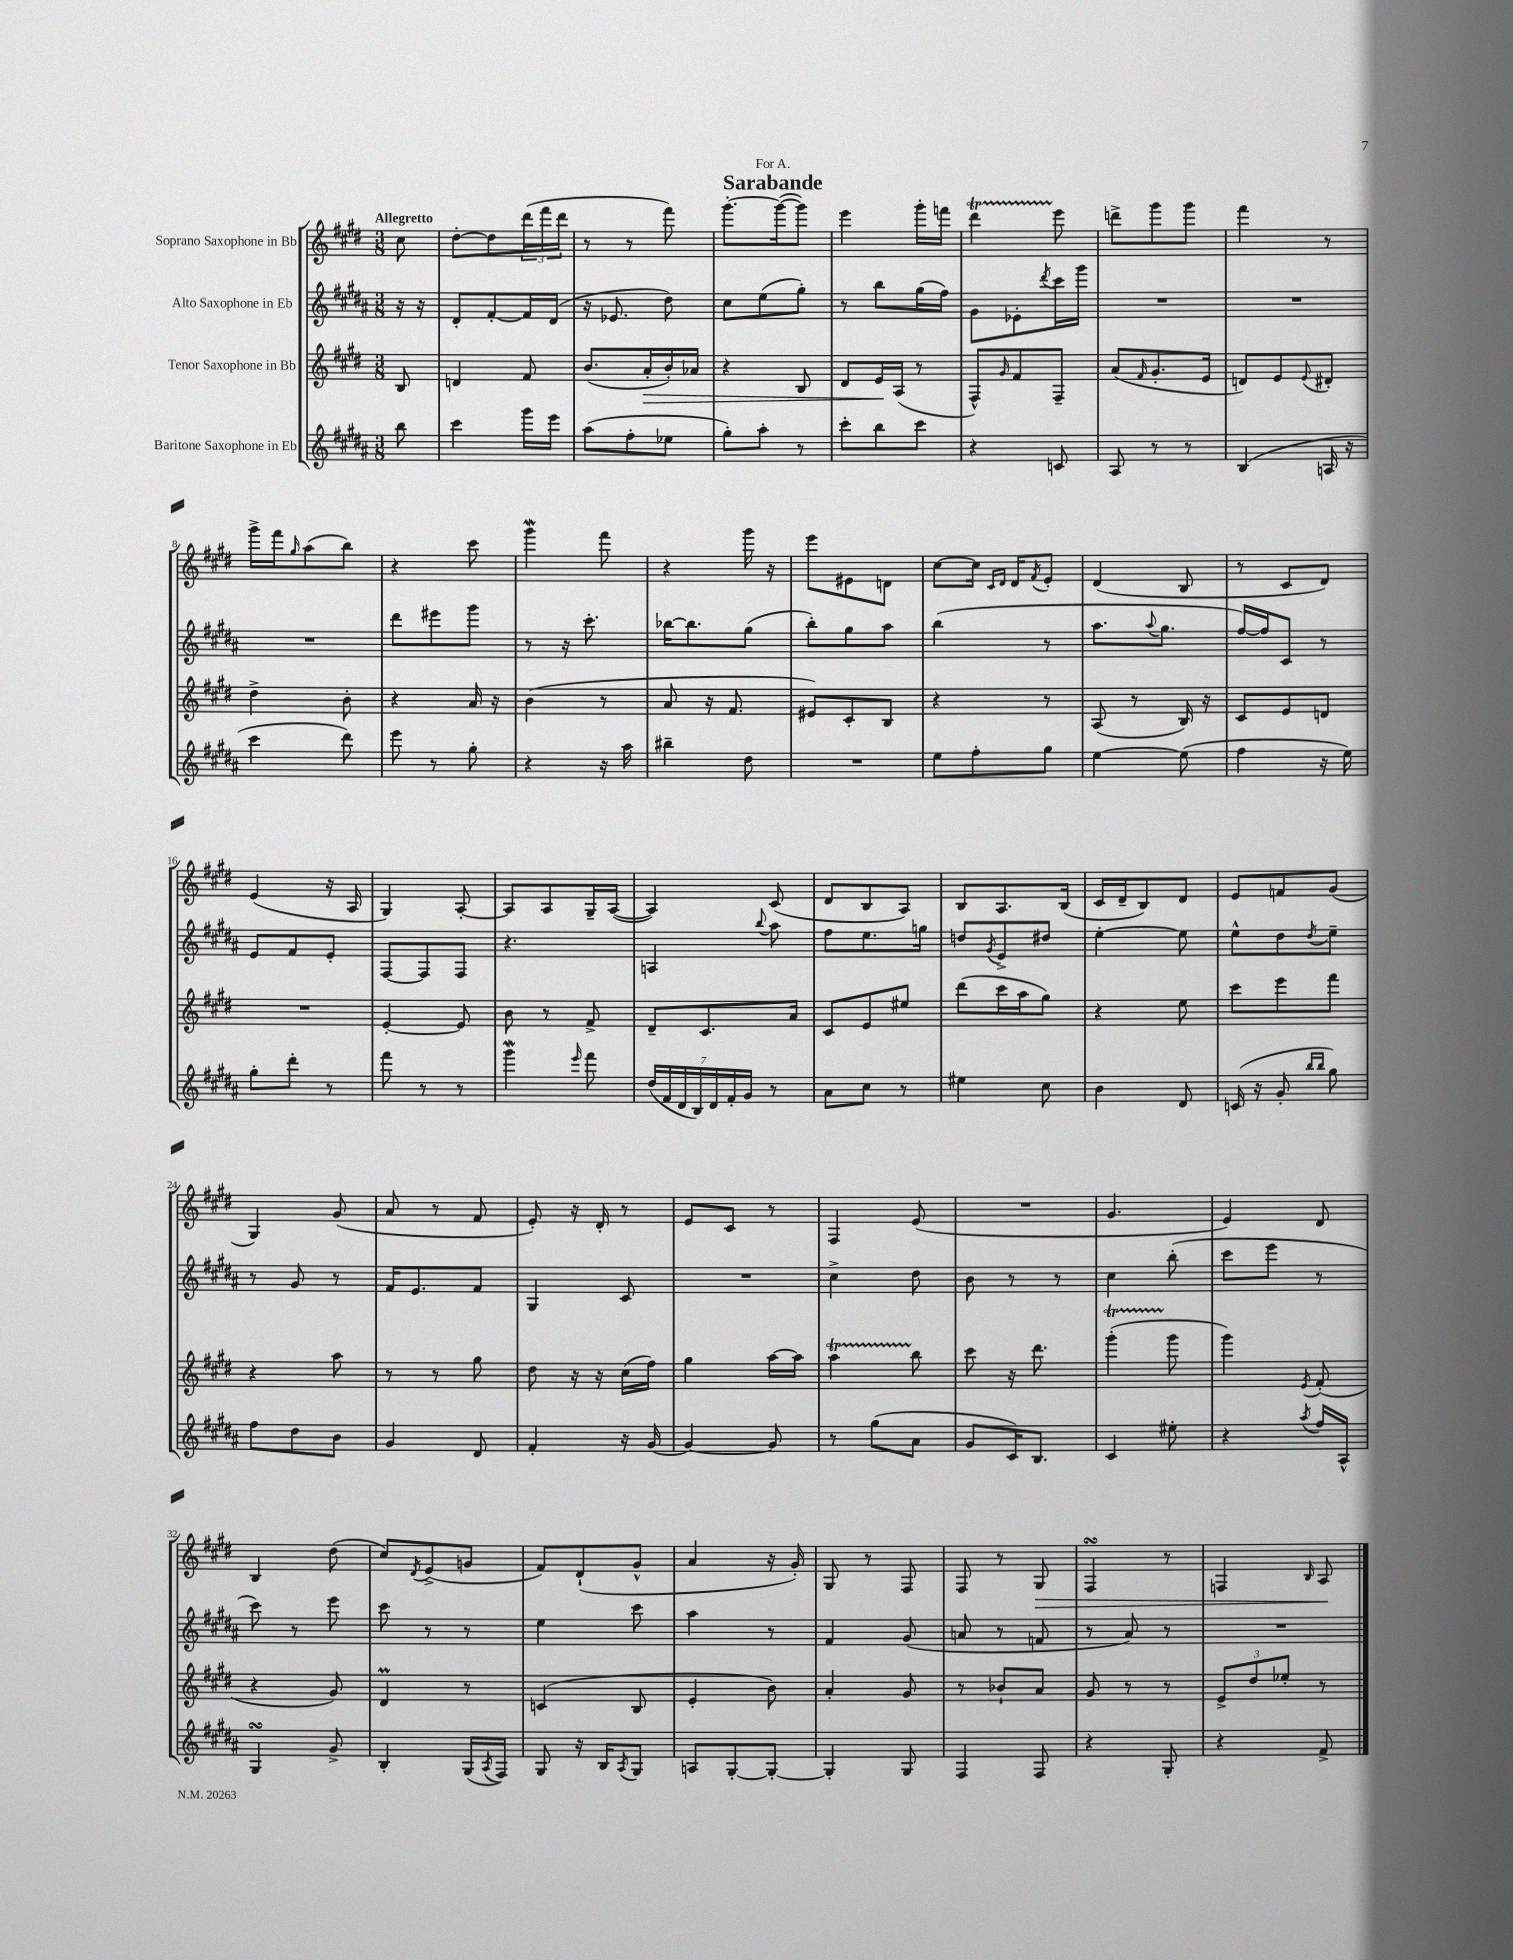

**kern	**kern	**kern	**kern
*staff4	*staff3	*staff2	*staff1
*clefG2	*clefG2	*clefG2	*clefG2
*k[f#c#g#d#a#]	*k[f#c#g#d#]	*k[f#c#g#d#a#]	*k[f#c#g#d#]
*M3/8	*M3/8	*M3/8	*M3/8
8bb\	8B/	16r	8cc#\
.	.	16r	.
=	=	=	=
4ccc#\	4d/	8d#'/L	[8dd#'\L
.	.	[8f#'/	8dd#\]
16ggg#\LL	8f#/	16f#/]L	(24ddd#\L
.	.	.	24fff#\
16eee\JJ	.	(16d#/JJ	.
.	.	.	24ddd#\JJ
=	=	=	=
(8aa#\L	(8.b/L	16r	8r
.	.	8.e-/	.
8ff#'\	.	.	8r
.	16a'/L	.	.
8ee-\J	16b'/)	8dd#\)	8fff#\)
.	16a-/JJ	.	.
=	=	=	=
8gg#'\L)	4r	8cc#\L	[8.ggg#'\L
8aa#'\J	.	(8ee\	.
.	.	.	(16ggg#\_k
8r	8B/	8gg#'\J)	8ggg#\]J)
=	=	=	=
8ccc#'\L	8d#/L	8r	4eee\
8bb\	16e/L	8bb\L	.
.	(16A/JJ	.	.
8ccc#\J	8r	(16gg#\L	16ggg#'\LL
.	.	16ff#\JJ)	16fff\JJ
=	=	=	=
4r	8F#^^/L)	8g#\L	4ddd#\
.	16qqg#/	.	.
.	8f#/	8e-'\	.
.	.	8qddd#/	.
8c/	8F#~/J	16ccc#\L	8eee\
.	.	16ggg#\JJ	.
=	=	=	=
8A#/	(8a/L	4.r	8ddd^\L
.	16qqf#/	.	.
8r	8.g#'/	.	8ggg#\
8r	.	.	8ggg#\J
.	16e/Jk	.	.
=	=	=	=
(4B/	8d/L)	4.r	4fff#\
.	8e/	.	.
.	8qqe/	.	.
16A/	8d#'/J	.	8r
16r	.	.	.
=	=	=	=
4ccc#\	4dd#^\	4.r	16ggg#^\LL
.	.	.	16fff#\J
.	.	.	16qqgg#/
.	.	.	(8aa\
8ddd#\)	8b'\	.	8bb\J)
=	=	=	=
8eee\	4r	8ddd#\L	4r
8r	.	8eee#\	.
8gg#'\	16a/	8ggg#\J	8ccc#\
.	16r	.	.
=	=	=	=
4r	(4b\	8r	4ggg#\
.	.	16r	.
.	.	8.ccc#'\	.
16r	8r	.	8fff#\
16aa#\	.	.	.
=	=	=	=
4bb#~\	8a/	[16bb-\LK	4r
.	.	8.bb-\]	.
.	16r	.	.
.	8.f#/	.	.
8dd#\	.	(8gg#\J	16ggg#\
.	.	.	16r
=	=	=	=
4.r	8e#/L)	8bb'\L)	8eee\L
.	8c#'/	8gg#\	8e#\
.	8B/J	8aa#\J	8d\J
=	=	=	=
8ee\L	4r	(4bb\	[8cc#\L
8ff#'\	.	.	16cc#\]Jk
.	.	.	16qqc#/LL
.	.	.	16qqd#/JJ
.	.	.	16d#/LK
.	.	.	8qf#/
8gg#\J	8r	8r	8e'/J
=	=	=	=
[4ee\	(8A/	8.aa#\L	(4d#/
.	8r	.	.
.	.	8qqaa#/	.
.	.	8.gg#\J	.
(8ee\]	16B/)	.	8B/
.	16r	.	.
=	=	=	=
4ff#\	8c#/L	[16ff#/LL)	8r
.	.	16ff#/]J	.
.	8e/	8c#/J	8c#/L
16r	8d/J	8r	8d#/J)
16ee\)	.	.	.
=	=	=	=
8gg#'\L	4.r	8e/L	(4e/
8ddd#'\J	.	8f#/	.
8r	.	8e'/J	16r
.	.	.	16A/
=	=	=	=
8fff#\	[4e'/	[8F#/L	4G#/)
8r	.	8F#/]	.
8r	8e/]	8F#/J	[8A'/
=	=	=	=
4ggg#\	8b\	4.r	8A/]L
.	8r	.	8A/
16qqeee/	.	.	.
8fff#\	8f#^/	.	16G#~/L
.	.	.	([16A/JJ
=	=	=	=
(28dd#/LL	8d#~/L	4A/	4A/])
28f#/	.	.	.
28d#/	.	.	.
28B/)	.	.	.
.	8.c#/	.	.
28d#/	.	.	.
28f#'/	.	.	.
28g#/JJ	.	.	.
.	.	8qqbb/	.
8r	.	8aa#\	(8c#/
.	16a/Jk	.	.
=	=	=	=
8a#\L	8c#/L	8ff#\L	8d#/L
8cc#\J	8e/	8.ee\	8B/
8r	8ee#/J	.	8A/J)
.	.	16gg\Jk	.
=	=	=	=
4ee#\	(8ddd#\L	8dd/L	8B/L
.	.	8qg#/	.
.	16ccc#\L	8e^/	8.A/
.	16aa\J	.	.
8cc#\	8gg#\J)	8dd#/J	.
.	.	.	(16B/Jk
=	=	=	=
4b\	4r	[4ee'\	16c#/LL
.	.	.	16d#~/J
.	.	.	8B/)
8d#/	8ee\	8ee\]	8d#/J
=	=	=	=
(16c/	8ccc#\L	8ee^^\L	8e/L
16r	.	.	.
8g#'/	8eee\	8dd#\	8f/
16qqbb/LL	.	.	.
16qqbb/JJ	.	8qdd#/	.
8gg#\)	8fff#\J	8ee~\J	(8g#/J
=	=	=	=
8ff#\L	4r	8r	4G#/)
8dd#\	.	8g#/	.
8b\J	8aa\	8r	(8g#/
=	=	=	=
4g#/	8r	16f#/LK	8a/
.	.	8.e/	.
.	8r	.	8r
8d#/	8gg#\	8f#/J	8f#/
=	=	=	=
4f#'/	8dd#\	4G#/	8e'/)
.	16r	.	16r
.	16r	.	16d#'/
16r	(16cc#\LL	8c#/	8r
[16g#/	16ff#\JJ)	.	.
=	=	=	=
4g#/_	4gg#\	4.r	8e/L
.	.	.	8c#/J
8g#/]	[16aa\LL	.	8r
.	16aa\]JJ	.	.
=	=	=	=
8r	4aa\	4cc#^\	4F#/
(8gg#\L	.	.	.
8a#\J	8bb\	8dd#\	(8e/
=	=	=	=
8g#/L	8ccc#\	8b\	4.r
16c#/K)	16r	8r	.
8.B/J	8.ddd#\	.	.
.	.	8r	.
=	=	=	=
4c#/	(4ggg#'\	4cc#\	4.g#/
8ee#'\	8ggg#\	(8bb'\	.
=	=	=	=
4r	4ggg#\)	8ccc#\L	4e/)
.	.	8eee\J	.
8qaa#/	8qe/	.	.
16ff#/LL	(8f#'/	8r	8d#/
16A#^^/JJ	.	.	.
=	=	=	=
4G#/	4r	8ccc#\)	4B/
.	.	8r	.
8g#^/	8g#/)	8eee\	(8dd#\
=	=	=	=
4B'/	4d#/	8ccc#\	8cc#/L)
.	.	.	8qd#/
.	.	8r	(8e^/
(16G#/LL	8r	8r	8g/J
8qA#/	.	.	.
16F#/JJ)	.	.	.
=	=	=	=
8G#/	(4c/	4ee\	8f#/L)
16r	.	.	(8d#`/
16B/LK	.	.	.
8qA#/	.	.	.
8G#/J	8B/	8ccc#\	8g#^^/J
=	=	=	=
8A/L	4e'/	4aa#\	4a/
[8G#'/	.	.	.
8G#'/_J	8b\)	8r	16r
.	.	.	16g#'/)
=	=	=	=
4G#'/]	4a'/	4f#/	8G#/
.	.	.	8r
8G#/	8g#/	(8g#/	8F#/
=	=	=	=
4F#/	8r	8a/	8F#/
.	8b-`/L	8r	8r
8F#/	8a/J	8f/	8G#/
=	=	=	=
4r	8g#/	8r	4F#/
.	8r	8a#/)	.
8G#'/	8r	8r	8r
=	=	=	=
4r	12e^/L	4.r	4F/
.	12dd#/	.	.
.	12ee-'/J	.	.
.	.	.	16qqB/
8f#^/	8r	.	8A/
==	==	==	==
*-	*-	*-	*-
